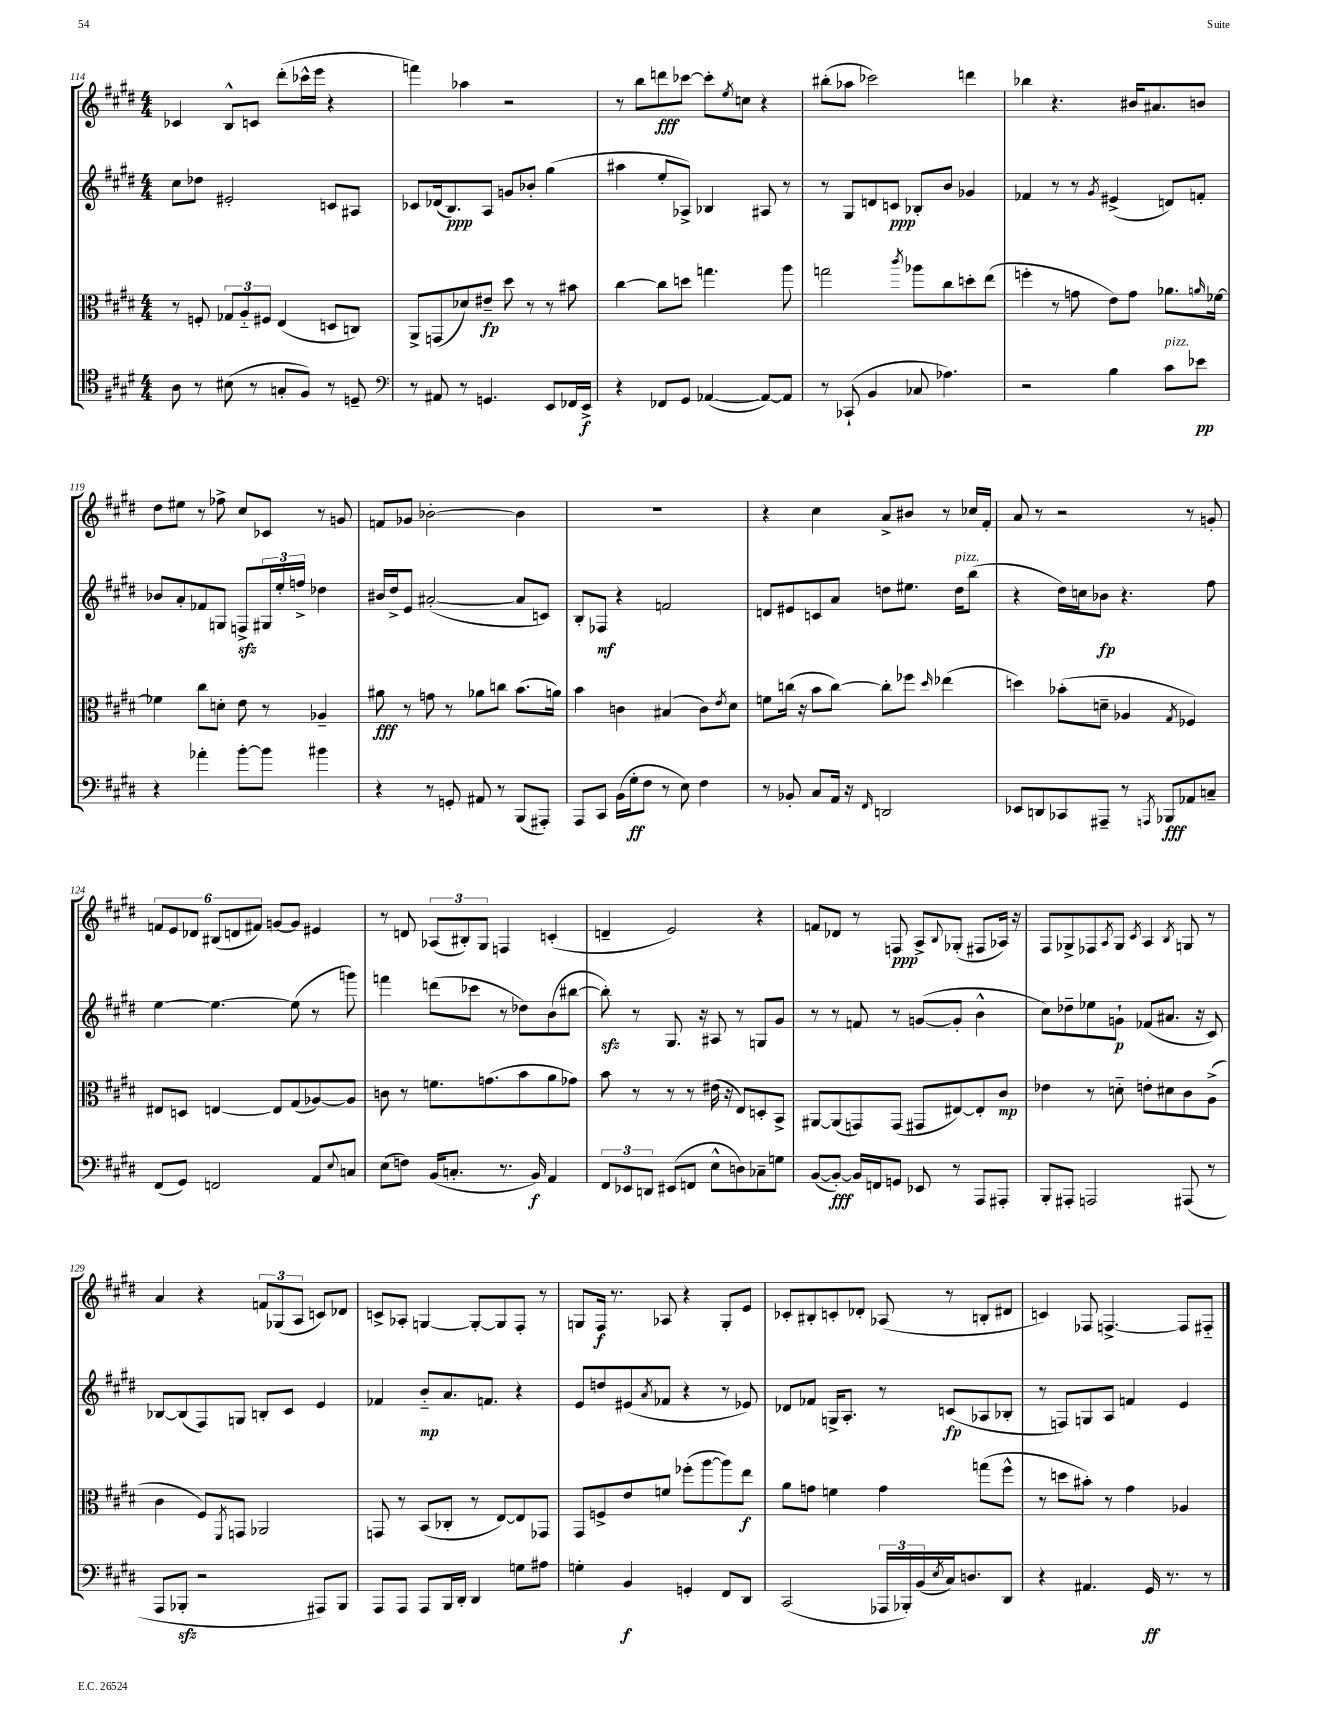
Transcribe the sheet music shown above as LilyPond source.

<<
\new StaffGroup <<
\new Staff = "s0" {
    \clef treble \key e \major \numericTimeSignature \time 4/4
    ces'4 b8-^ c'8 dis'''8-.( ces'''16-^ e'''16 r4 |
    f'''4) aes''4 r2 |
    r8 b''8 d'''8\fff ces'''8~ ces'''8-. \acciaccatura { e''8 } c''8 r4 |
    bis''8-.( aes''8 ces'''2) d'''4 |
    bes''4 r4. bis'16 ais'8. b'8 |
    dis''8 eis''8 r8 fes''8-> cis''8 ces'8 r8 g'8 |
    f'8 ges'8 bes'2~-. bes'4 |
    R1 |
    r4 cis''4 a'8-> bis'8 r8 ces''16 fis'16-. |
    a'8 r8 r2 r8 g'8-. |
    \tuplet 6/4 { f'8 e'8 des'8 bis8( d'8 fis'8) } g'8~ g'8 eis'4 |
    r8 d'8 \tuplet 3/2 { aes8( bis8-.) gis8 } f4 c'4-.( |
    d'4-- e'2) r4 |
    f'8 des'8 r8 f8\ppp a8-> \appoggiatura { b8 } ges8-.( fis8 aes16) r16 |
    fis8 ges8-> fes8 \acciaccatura { a8 } ges8 \acciaccatura { cis'8 } a4 \acciaccatura { b8 } g8 r8 |
    a'4 r4 \tuplet 3/2 { f'8 ges8( a8 } c'8) des'8 |
    c'8-> aes8-. g4~ g8~-. g8 fis8-. r8 |
    g8 fis16\f r8. aes8 r4 g8-. e'8 |
    ces'8-. bis8-. c'8-. des'8-. aes8( r8 b8-. dis'8 |
    c'4) fes8 f4.~-> f8 fis8-_ \bar "|." |
}
\new Staff = "s1" {
    \clef treble \key e \major \numericTimeSignature \time 4/4
    cis''8 des''8 eis'2-. c'8 ais8 |
    ces'8 des'16( b8.\ppp) a8 g'8 bes'8-. gis''4( |
    ais''4 e''8-. aes8->) bes4 ais8 r8 |
    r8 gis8 d'8 c'8\ppp bes8-. b'8 ges'4 |
    fes'4 r8 r8 \acciaccatura { gis'8 } eis'4->( d'8) f'8-. |
    bes'8 a'8-. fes'8 g8 f8->\sfz \tuplet 3/2 { gis16 e''16-. f''16-> } des''4 |
    bis'16 dis''16-> e'8 ais'2~-.( ais'8 c'8) |
    b8-. fes8\mf r4 f'2 |
    d'8 eis'8 c'8 a'8 d''8 eis''8. d''16^\markup { \italic "pizz." } b''8( |
    r4 dis''16) c''16 bes'8\fp r4. fis''8 |
    e''4~ e''4.~ e''8( r8 g'''8) |
    f'''4 d'''8( ces'''8 r8 des''8) b'8( bis''8~ |
    bis''8-.\sfz) r8 gis8. r16 ais8 r8 g8 gis'8 |
    r8 r8 f'8 r8 g'8~( g'8-. b'4-^ |
    cis''8) des''8-- ees''8 g'8-!\p fes'8( ais'8. r16 cis'8) |
    bes8~ bes8( fis8) g8 b8-. cis'8 e'4 |
    fes'4 b'8-_\mp a'8. f'8. r4 |
    e'8 d''8 eis'8( \acciaccatura { a'8 } fes'8 r4 r8 ees'8) |
    des'8 fes'8 g16-> a8.-. r8 c'8\fp( aes8 bes8-. |
    r8 f8) g8 a8 f'4 e'4 \bar "|." |
}
\new Staff = "s2" {
    \clef alto \key e \major \numericTimeSignature \time 4/4
    r8 f8-. \tuplet 3/2 { ges8 a8-_ fis8 } e4( d8 c8) |
    a,8-> g,8( des'8) eis'8--\fp dis''8 r8 r8 bis'8 |
    cis''4~ cis''8 d''8 g''4. a''8 |
    g''2 \acciaccatura { cis'''8 } aes''8 cis''8 d''8-. e''8( |
    f''4-. r8 g'8 e'8) g'8 aes'8. \grace { a'16 } fes'16~ |
    fes'4 cis''8 d'8-. e'8 r8 aes4-- |
    ais'8\fff r8 g'8 r8 aes'8 c''8 b'8.( a'16) |
    b'4 c'4 bis4( c'8) \acciaccatura { e'8 } dis'8 |
    f'8 c''16( r16 b'8 c''8~) c''8-. fes''8 \grace { dis''16 } ees''4( |
    d''4) bes'8-.( d'8-- aes4 \acciaccatura { gis8 } fes4) |
    eis8 d8 e4~ e8 gis8( aes8~) aes8 |
    c'8 r8 f'8. g'8.( b'8 a'8 ges'8) |
    b'8 r8 r8 r8 eis'16( r16 e8) d8-. b,8-> |
    ais,8~ ais,8( g,8) g,8( gis,8 eis8~) eis8-. cis'8\mp |
    ees'4 r8 d'8-_ e'8-. dis'8 cis'8 a8->( |
    cis'4 fis8) \acciaccatura { fis,8 } g,8 aes,2 |
    g,8 r8 b,8( ces8-. r8 e8~) e8 ges,8 |
    gis,8 f8-> e'8 f'8 fes''8-.( a''8~ a''8) e''8\f |
    a'8 g'8 f'4 g'4 g''8( fis''8-^ |
    r8 d''8 bis'8-.) r8 gis'4 aes4 \bar "|." |
}
\new Staff = "s3" {
    \clef tenor \key e \major \numericTimeSignature \time 4/4
    a8 r8 bis8( r8 g8-. fis8) r8 d8-- |
    \clef bass r8 ais,8 r8 g,4. e,8 fes,16 e,16->\f |
    r4 fes,8 gis,8 aes,4~( aes,8~) aes,8 |
    r8 ces,8-!( b,4 ces8 aes4.) |
    r2 b4 cis'8^\markup { \italic "pizz." } ees'8\pp |
    r4 aes'4-. b'8~-. b'8 bis'4 |
    r4 r8 g,8-. ais,8 r8 b,,8( ais,,8-.) |
    a,,8 cis,8 b,16( gis16-.\ff fis8 r8 e8) fis4 |
    r8 bes,8-. cis8 a,16 r16 \grace { fis,16 } d,2 |
    ees,8 d,8 ces,8 ais,,8-- r8 \acciaccatura { a,,8 } bes,,8\fff aes,8 c8-- |
    fis,8( gis,8) f,2 a,8 \appoggiatura { e8 } c8 |
    e8( f8) b,16( c8.-. r8. b,16\f) a,4 |
    \tuplet 3/2 { fis,8 ees,8 d,8 } eis,8( f,8 e8-^ d8) ces8-- g8 |
    b,8~( b,8~-.\fff) b,16 f,16 g,8 ees,8 r8 a,,8 ais,,8-. |
    b,,8-. ais,,8-. a,,2 ais,,8( r8 |
    a,,8 bes,,8-.\sfz r2 ais,,8) bes,,8 |
    a,,8 a,,8 a,,8 b,,16 dis,16-. dis,4 g8 ais8 |
    g4-. b,4\f g,4-. fis,8 dis,8 |
    cis,2( \tuplet 3/2 { aes,,16 bes,,16-.) b,16( } \acciaccatura { e8 } cis16) d8. dis,8 |
    r4 ais,4. gis,16\ff r8. r8 \bar "|." |
}
>>
>>
\layout { \context { \Score currentBarNumber = #114 } }
